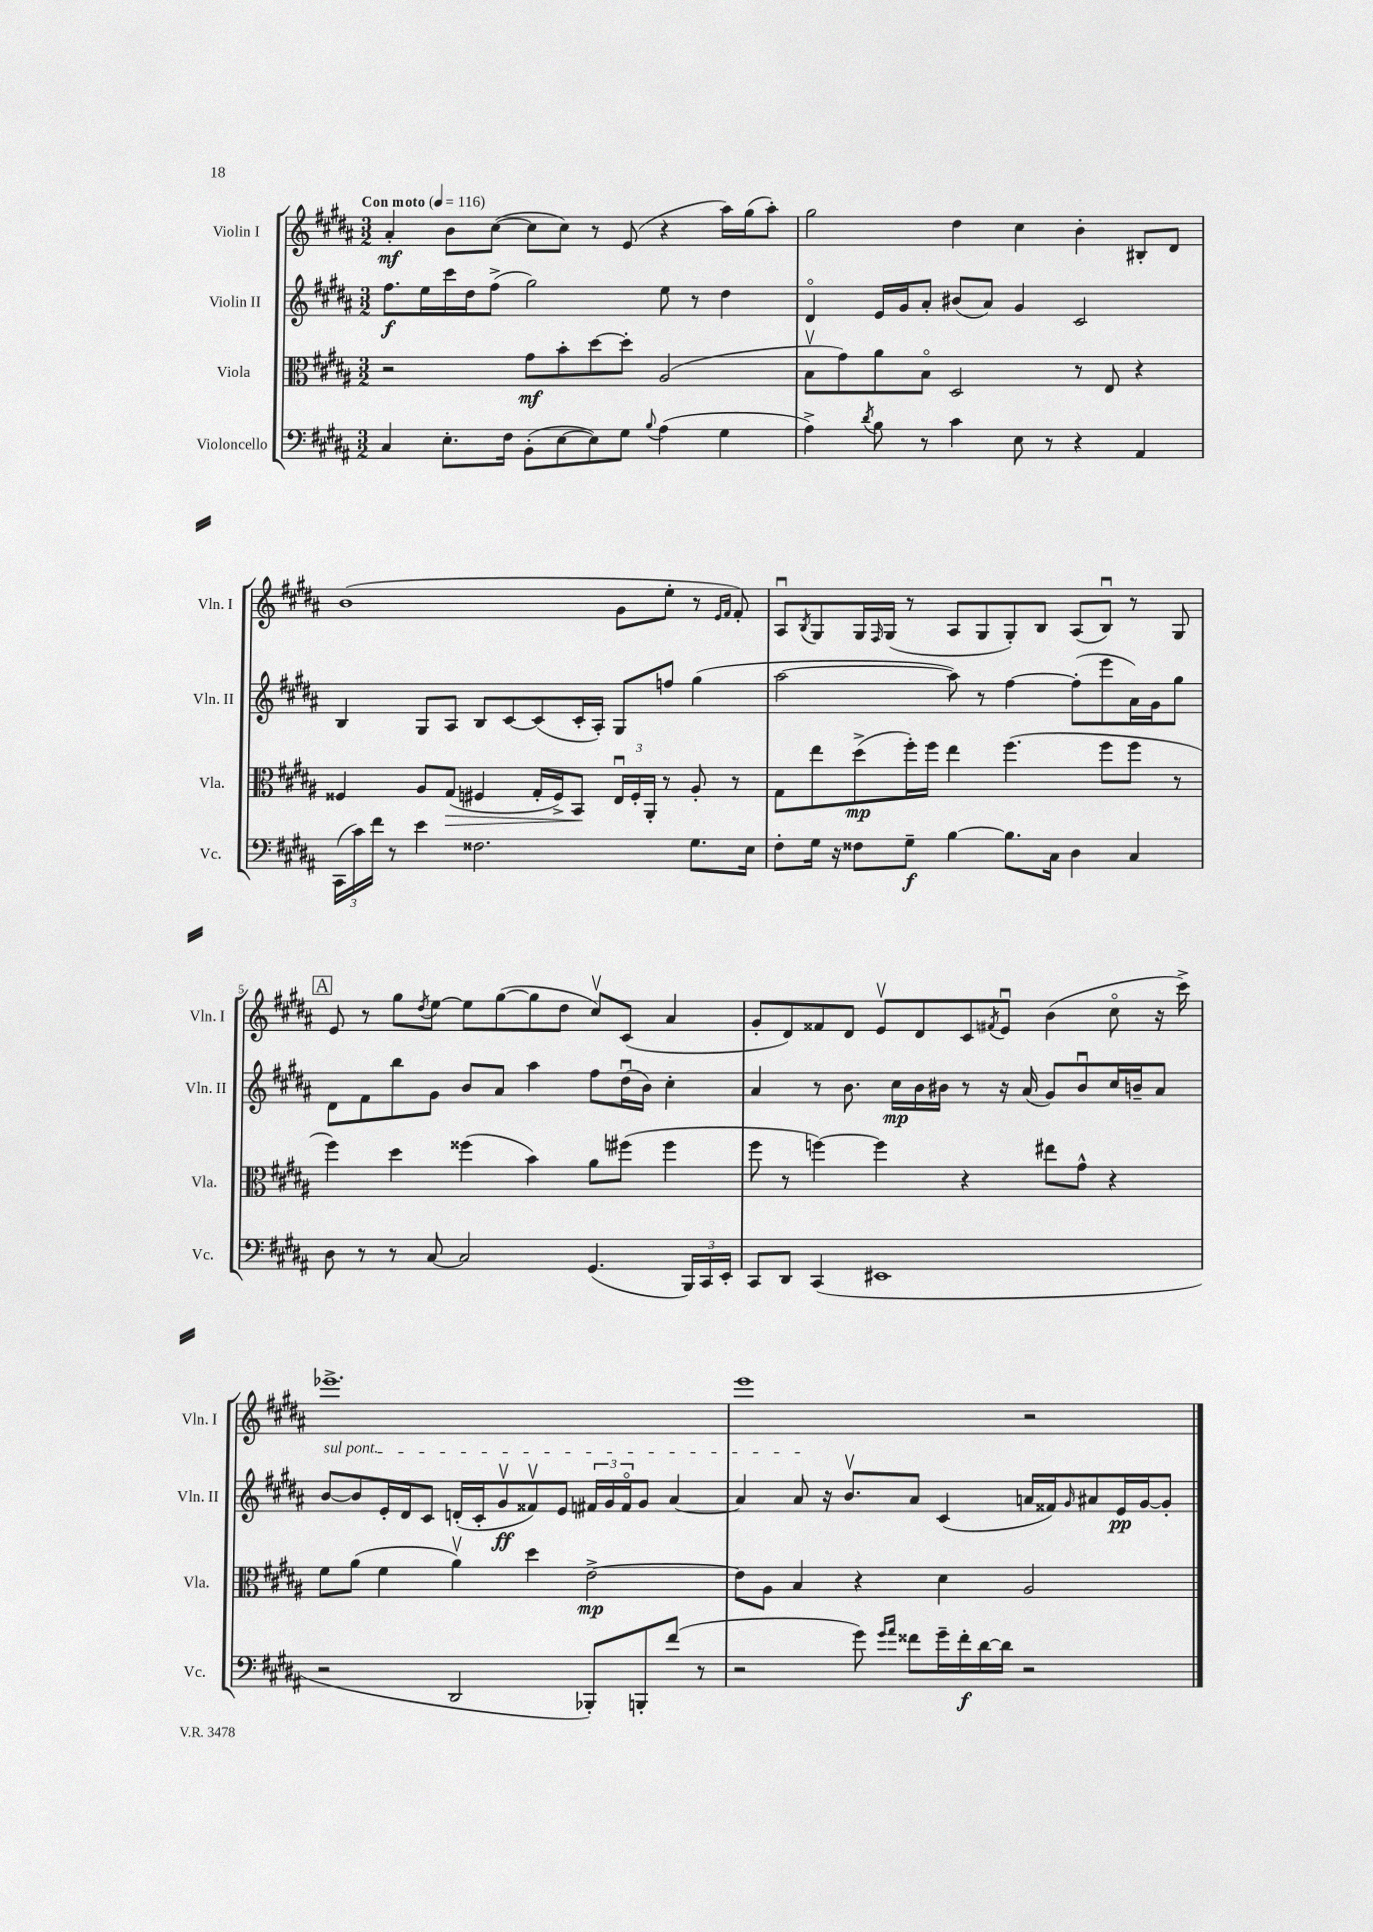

**kern	**dynam	**kern	**dynam	**kern	**dynam	**kern	**dynam
*part4	*part4	*part3	*part3	*part2	*part2	*part1	*part1
*staff4	*staff4	*staff3	*staff3	*staff2	*staff2	*staff1	*staff1
*I"Violoncello	*	*I"Viola	*	*I"Violin II	*	*I"Violin I	*
*I'Vc.	*	*I'Vla.	*	*I'Vln. II	*	*I'Vln. I	*
*clefF4	*	*clefC3	*	*clefG2	*	*clefG2	*
*k[f#c#g#d#a#]	*	*k[f#c#g#d#a#]	*	*k[f#c#g#d#a#]	*	*k[f#c#g#d#a#]	*
*M3/2	*	*M3/2	*	*M3/2	*	*M3/2	*
*MM116	*	*MM116	*	*MM116	*	*MM116	*
=1	=1	=1	=1	=1	=1	=1	=1
!	!	!	!	!	!	!LO:TX:a:B:t=Con moto	!
4C#/	.	2r	.	8.ff#\L	f	4a#'/	mf
.	.	.	.	16ee\L	.	.	.
8.E'\L	.	.	.	16ccc#\	.	8b\L	.
.	.	.	.	16dd#\J	.	.	.
.	.	.	.	(8ff#^\J	.	([8cc#\J	.
16F#\Jk	.	.	.	.	.	.	.
(8BB'\L	.	8g#\L	mf	2gg#\)	.	8cc#\L]	.
[8E\	.	8b'\	.	.	.	8cc#\J)	.
8E\])	.	[8dd#\	.	.	.	8r	.
8G#\J	.	8dd#'\J]	.	.	.	(8e/	.
8qqB/	.	.	.	.	.	.	.
(4A#\	.	(2A#/	.	8ee\	.	4r	.
.	.	.	.	8r	.	.	.
4G#\	.	.	.	4dd#\	.	16aa#\LL)	.
.	.	.	.	.	.	(16gg#\J	.
.	.	.	.	.	.	8aa#'\J)	.
=2	=2	=2	=2	=2	=2	=2	=2
4A#^\)	.	8Bv\L	.	4d#/	.	2gg#\	.
.	.	8g#\)	.	.	.	.	.
8qd#/	.	.	.	.	.	.	.
8B\	.	8a#\	.	16e/LL	.	.	.
.	.	.	.	16g#/J	.	.	.
8r	.	8B\J	.	8a#'/J	.	.	.
4c#\	.	2D#/	.	(8b#X/L	.	4dd#\	.
.	.	.	.	8a#/J)	.	.	.
8E\	.	.	.	4g#/	.	4cc#\	.
8r	.	.	.	.	.	.	.
4r	.	8r	.	2c#/	.	4b'\	.
.	.	8E/	.	.	.	.	.
4AA#/	.	4r	.	.	.	8B#X'/L	.
.	.	.	.	.	.	8d#/J	.
!!LO:LB:g=z
=3	=3	=3	=3	=3	=3	=3	=3
(24CC#\LL	.	4F##X/	.	4B/	.	(1b	.
24c#\)	.	.	.	.	.	.	.
24f#\JJ	.	.	.	.	.	.	.
8r	.	.	.	.	.	.	.
4e\	.	8A#/L	.	8G#/L	.	.	.
!	!	!	!LO:HP:b	!	!	!	!
.	.	(8G#/J	>	8A#/J	.	.	.
2.F##X\	.	4F#X/	.	8B/L	.	.	.
.	.	.	.	[8c#/	.	.	.
.	.	16G#'/LL	.	(8c#/]	.	.	.
.	.	16F#^/J)	.	.	.	.	.
.	.	8BB/J	.	16c#'/L	.	.	.
.	.	.	.	16A#'/JJ)	.	.	.
.	.	24Eu/LL	]	8G#/L	.	8g#\L	.
.	.	24F#'/	.	.	.	.	.
.	.	24AA#'/JJ	.	.	.	.	.
.	.	8r	.	8ffn/J	.	8ee'\J	.
8.G#\L	.	8A#'/	.	(4gg#\	.	8r	.
.	.	.	.	.	.	16qqe/LL	.
.	.	.	.	.	.	16qqf#/JJ	.
.	.	8r	.	.	.	8f#'/)	.
16E\Jk	.	.	.	.	.	.	.
=4	=4	=4	=4	=4	=4	=4	=4
8F#'\L	.	8G#\L	.	[2aa#\	.	8A#u/L	.
.	.	.	.	.	.	8qB/	.
16G#\Jk	.	8ee\	.	.	.	8G#/	.
16r	.	.	.	.	.	.	.
8F##X\L	.	(8dd#^\	mp	.	.	16G#/L	.
.	.	.	.	.	.	16qqF#/	.
.	.	.	.	.	.	(16G#/JJ	.
8G#~\J	f	16ff#'\L)	.	.	.	8r	.
.	.	16ff#\JJ	.	.	.	.	.
[4B\	.	4ee\	.	8aa#\])	.	8A#/L	.
.	.	.	.	8r	.	8G#/	.
8.B\L]	.	(4.ff#\	.	[4ff#\	.	8G#'/)	.
.	.	.	.	.	.	8B/J	.
16C#\Jk	.	.	.	.	.	.	.
4D#\	.	.	.	(8ff#'\L]	.	(8A#/L	.
.	.	8ff#\L	.	8eee\	.	8Bu/J)	.
4C#/	.	8ff#\J	.	16a#\L)	.	8r	.
.	.	.	.	16g#\J	.	.	.
.	.	8r	.	8gg#\J	.	8G#/	.
!!LO:LB:g=z
!!LO:REH:place=s1:t=A
=5	=5	=5	=5	=5	=5	=5	=5
8D#\	.	4ff#\)	.	8d#\L	.	8e/	.
8r	.	.	.	8f#\	.	8r	.
8r	.	4dd#\	.	8bb\	.	8gg#\L	.
.	.	.	.	.	.	8qdd#/	.
[8C#/	.	.	.	8g#\J	.	[8ee\J	.
2C#/]	.	(4ff##X\	.	8b/L	.	8ee\L]	.
.	.	.	.	8a#/J	.	([8gg#\	.
.	.	4b\)	.	4aa#\	.	8gg#\]	.
.	.	.	.	.	.	8dd#\J	.
(4.GG#/	.	8a#\L	.	8ff#\L	.	8cc#v/L)	.
.	.	(8ff#X\J	.	(16dd#u\L	.	(8c#/J	.
.	.	.	.	16b\JJ)	.	.	.
.	.	4ff#\	.	4cc#'\	.	4a#/	.
24BBB/LL)	.	.	.	.	.	.	.
24CC#/	.	.	.	.	.	.	.
24EE'/JJ	.	.	.	.	.	.	.
=6	=6	=6	=6	=6	=6	=6	=6
8CC#/L	.	8ff#\	.	4a#/	.	8g#'/L	.
8DD#/J	.	8r	.	.	.	8d#/)	.
(4CC#/	.	[4ffn\)	.	8r	.	8f##X/	.
.	.	.	.	8.b\	.	8d#/J	.
1EE#X	.	4ff\]	.	.	.	8ev/L	.
.	.	.	.	16cc#\LL	mp	.	.
.	.	.	.	16b\	.	8d#/	.
.	.	.	.	16b#X\JJ	.	.	.
.	.	4r	.	8r	.	8c#/	.
.	.	.	.	.	.	8qf#X/	.
.	.	.	.	16r	.	8eu/J	.
.	.	.	.	(16a#/	.	.	.
.	.	8ee#X\L	.	8g#/L)	.	(4b\	.
.	.	8g#^^\J	.	8b#u/	.	.	.
.	.	4r	.	16cc#/L	.	8cc#\	.
.	.	.	.	16bn~/J	.	.	.
.	.	.	.	8a#/J	.	16r	.
.	.	.	.	.	.	16ccc#^\)	.
!!LO:LB:g=z
=7	=7	=7	=7	=7	=7	=7	=7
!	!	!	!	!LO:TX:a:i:t=sul pont.	!	!	!
2r	.	8f#\L	.	[8b/L	.	1.eee-X^	.
.	.	(8a#\J	.	8b/]	.	.	.
.	.	4f#\	.	16e'/L	.	.	.
.	.	.	.	16d#/J	.	.	.
.	.	.	.	8c#/J	.	.	.
2DD#/	.	4a#v\)	.	(16dn'/LL	.	.	.
.	.	.	.	16c#'/J	.	.	.
.	.	.	.	8g#v/	ff	.	.
.	.	4dd#\	.	8f##Xv/)	.	.	.
.	.	.	.	8e/J	.	.	.
8BBB-X'/L)	.	[2e^\	mp	24f#X/LL	.	.	.
.	.	.	.	24g#/	.	.	.
.	.	.	.	24f#/J	.	.	.
8BBBn'/	.	.	.	8g#/J	.	.	.
(8f#/J	.	.	.	[4a#/	.	.	.
8r	.	.	.	.	.	.	.
=8	=8	=8	=8	=8	=8	=8	=8
2r	.	8e\L]	.	4a#/]	.	1eee	.
.	.	8A#\J	.	.	.	.	.
.	.	4B/	.	8a#/	.	.	.
.	.	.	.	16r	.	.	.
.	.	.	.	8.bv/L	.	.	.
8g#\)	.	4r	.	.	.	.	.
16qqg#/LL	.	.	.	.	.	.	.
16qqa#/JJ	.	.	.	.	.	.	.
8f##X\L	.	.	.	8a#/J	.	.	.
16g#~\L	.	4d#\	.	(4c#/	.	.	.
16f##'\	f	.	.	.	.	.	.
[16d#\	.	.	.	.	.	.	.
16d#\JJ]	.	.	.	.	.	.	.
2r	.	2A#/	.	16an/LL	.	2r	.
.	.	.	.	16f##X/J)	.	.	.
.	.	.	.	16qqg#/	.	.	.
.	.	.	.	8a#X/	.	.	.
.	.	.	.	16e/L	pp	.	.
.	.	.	.	[16g#/J	.	.	.
.	.	.	.	8g#'/J]	.	.	.
==	==	==	==	==	==	==	==
*-	*-	*-	*-	*-	*-	*-	*-
